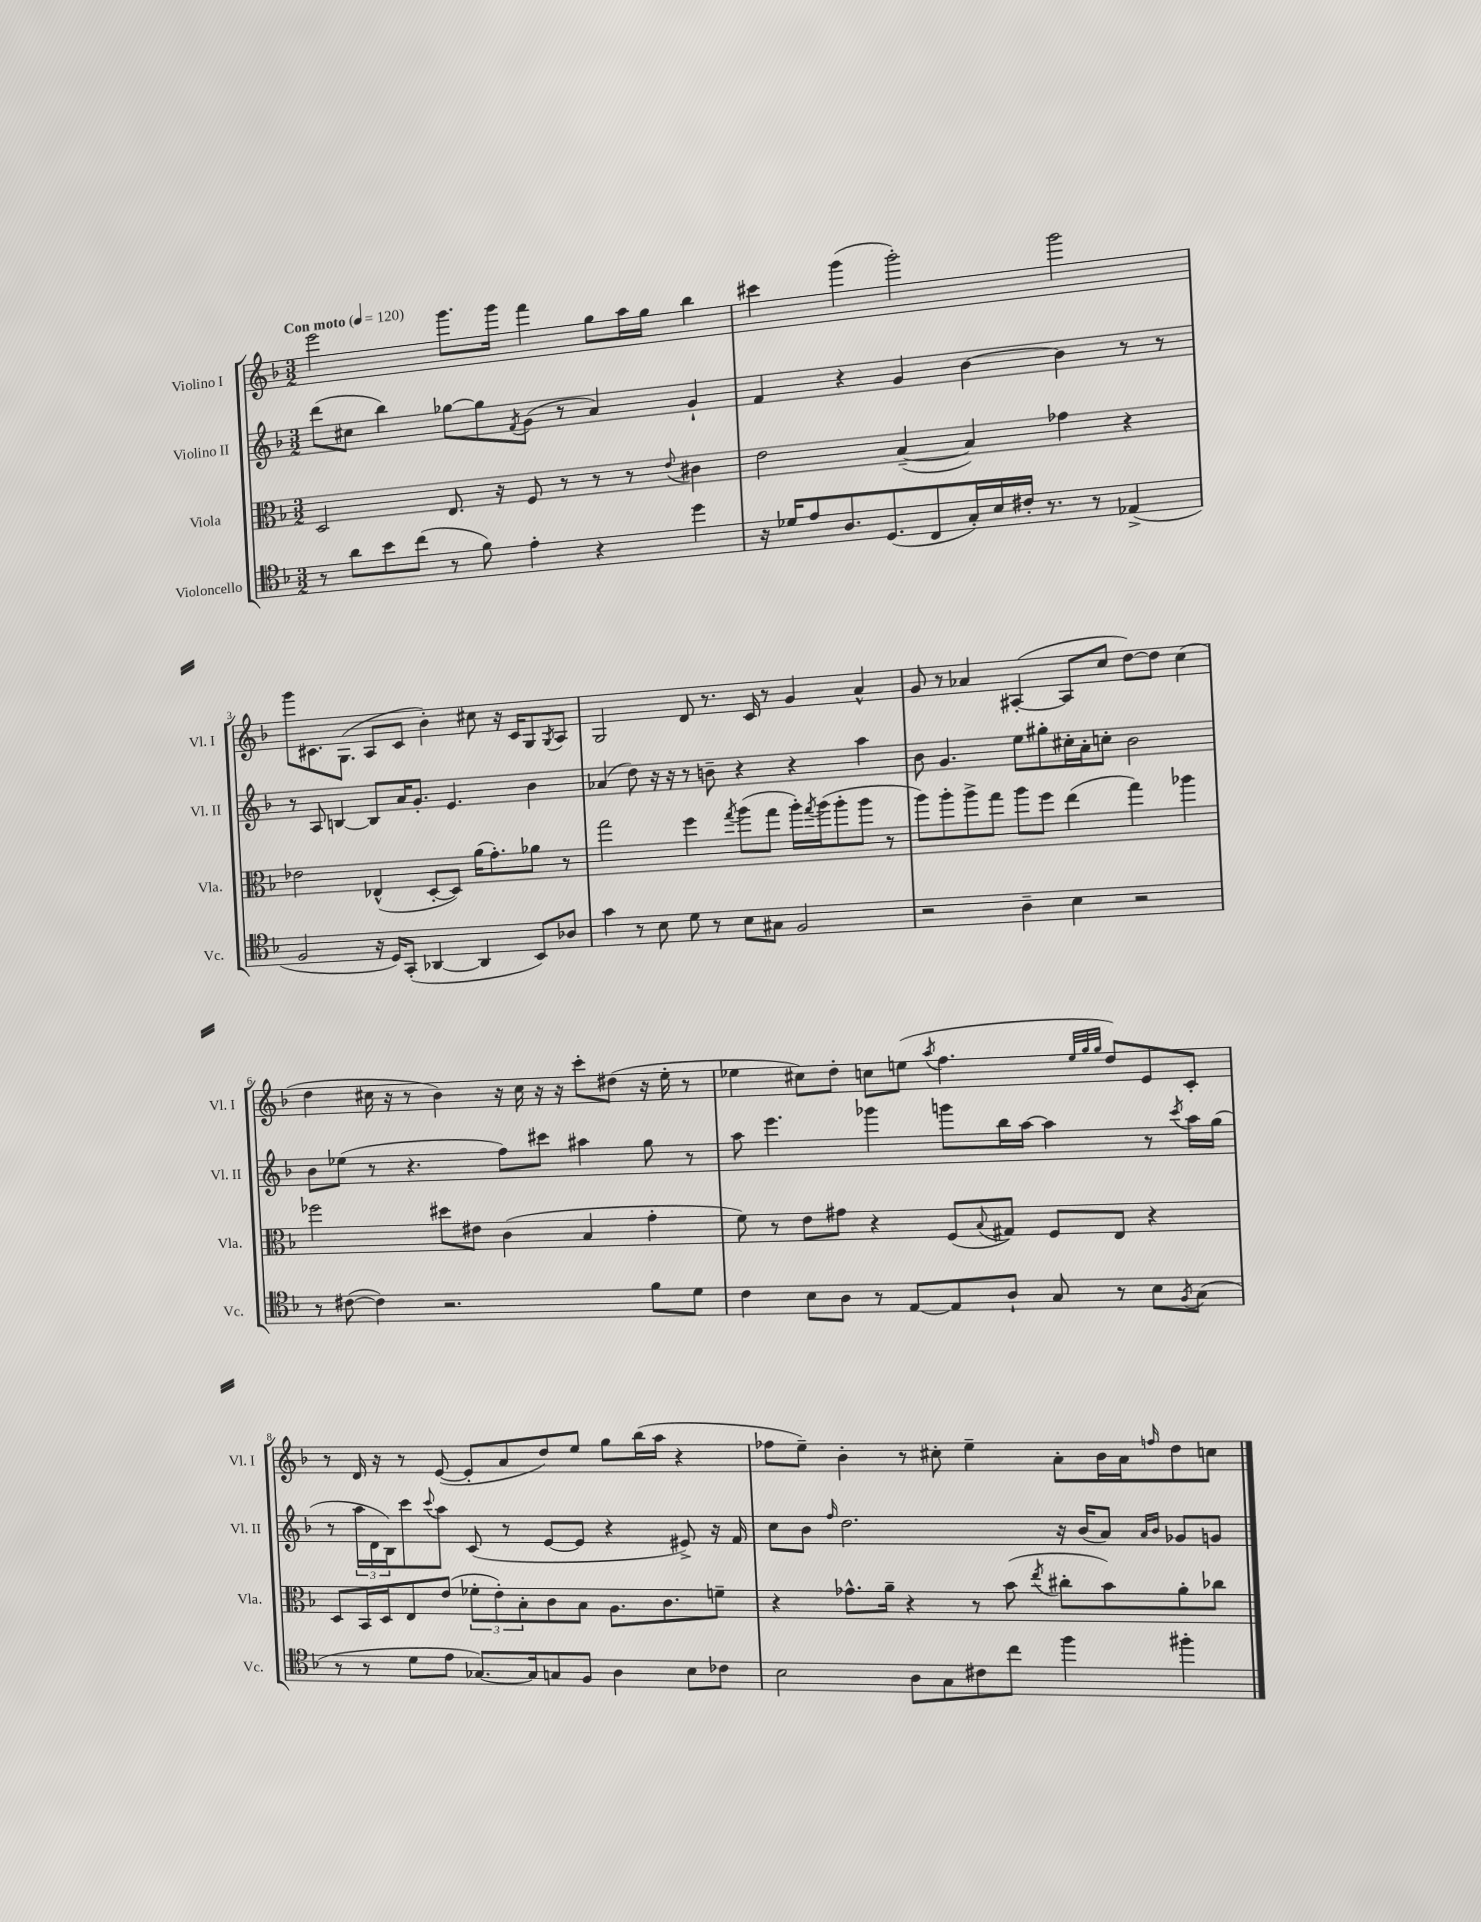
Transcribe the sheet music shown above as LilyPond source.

<<
\new StaffGroup <<
\new Staff = "s0" \with { instrumentName = "Violino I" shortInstrumentName = "Vl. I" } {
    \clef treble \key f \major \numericTimeSignature \time 3/2 \tempo "Con moto" 4 = 120
    e'''2 g'''8. g'''16 f'''4 g''8 a''16 g''16 bes''4 |
    cis'''4 g'''4( g'''2-.) g'''2 |
    g'''8 cis'8. g8.( a8 cis'8 bes'4-.) cis''8 r16 cis'16 g8 \acciaccatura { g8 } a8 |
    g2 d'8 r8. c'16 r8 g'4 a'4-^ |
    g'8 r8 aes'4 ais4~-.( ais8 c''8 d''8~) d''8 c''4( |
    d''4 cis''16 r16 r8 bes'4) r16 cis''16 r16 r16 c'''8-. dis''8( r16 e''16-. r8 |
    ees''4 cis''8) d''8-. c''8 e''8( \acciaccatura { a''8 } f''4. \grace { e''32 g''32 g''32 } d''8) e'8 c'8-. |
    r8 d'16 r16 r8 e'8~( e'8-. a'8 d''8) e''8 g''8 bes''16( a''16 r4 |
    fes''8 e''8--) bes'4-. r8 cis''8-. e''4-- a'8-. bes'16 a'16 \grace { f''16 } d''8 c''8 \bar "|." |
}
\new Staff = "s1" \with { instrumentName = "Violino II" shortInstrumentName = "Vl. II" } {
    \clef treble \key f \major \numericTimeSignature \time 3/2
    d'''8( cis''8 bes''4) ges''8~ ges''8 \acciaccatura { f'8 } g'8( r8 a'4) g'4-! |
    f'4 r4 g'4 bes'4~ bes'4 r8 r8 |
    r8 a8 b4~ b8 a'16 g'8.-. e'4. bes'4 |
    aes'4( d''8) r16 r16 r8 b'8-- r4 r4 a''4 |
    bes'8 g'4. e''8 gis''8-. cis''16-. a'16-. c''8-. bes'2 |
    bes'8 ees''8( r8 r4. f''8) cis'''8 ais''4 g''8 r8 |
    a''8 e'''4. ges'''4 g'''8 bes''16 a''16~ a''4 r8 \acciaccatura { c'''8 } a''16 g''16( |
    r8 \tuplet 3/2 { a''16 d'16 bes16) } c'''8 \appoggiatura { c'''8 } a''8 c'8( r8 e'8~ e'8 r4 eis'8->) r16 f'16 |
    c''8 bes'8 \grace { f''16 } d''2. r16 bes'16( a'8) \grace { a'16 bes'16 } ges'8 g'8 \bar "|." |
}
\new Staff = "s2" \with { instrumentName = "Viola" shortInstrumentName = "Vla." } {
    \clef alto \key f \major \numericTimeSignature \time 3/2
    d2 e8. r16 f8 r8 r8 r8 \appoggiatura { e'8 } cis'4 |
    e'2 bes4~--( bes4) ges'4 r4 |
    ees'2 ees4-^( d8~-. d8) a'16( g'8.-.) aes'8 r8 |
    g''2 f''4 \acciaccatura { g''8 } a''8( g''8 a''16-.) \acciaccatura { g''8 } a''16( a''8-. a''8 r8 |
    a''8) a''8-. a''8-> g''8 a''8 f''8 e''4( g''4) aes''4 |
    fes''2 dis''8 eis'8 c'4( bes4 g'4-. |
    f'8) r8 e'8 gis'8 r4 f8( \appoggiatura { bes8 } gis8) f8 e8 r4 |
    d8 bes,16 d16 e8 e'8( \tuplet 3/2 { fes'8-. e'8-.) bes8-. } c'8 bes8 a8. c'8. f'8-- |
    r4 ges'8.-^ a'16-- r4 r8 bes'8( \acciaccatura { e''8 } cis''8-. bes'8) a'8-. ces''8 \bar "|." |
}
\new Staff = "s3" \with { instrumentName = "Violoncello" shortInstrumentName = "Vc." } {
    \clef tenor \key f \major \numericTimeSignature \time 3/2
    r8 a'8 bes'8 c''8( r8 f'8) e'4-. r4 d''4 |
    r16 des'16 e'8 a8. d8.( c8 g16-.) bes16 cis'16-. r8. r8 ees4->( |
    f2 r16 d16) g,8-.( aes,4~ aes,4 bes,8) aes8 |
    g'4 r8 bes8 d'8 r8 bes8 gis8 f2 |
    r2 a4-- bes4 r2 |
    r8 cis'8~( cis'4) r2. f'8 d'8 |
    c'4 bes8 a8 r8 e8~ e8 a8-! g8 r8 bes8 \acciaccatura { f8 } g8( |
    r8 r8 d'8 e'8 ges8.~) ges16 g8 f8 a4 bes8 ces'8 |
    bes2 a8 g8 cis'8 c''8 f''4 fis''4-. \bar "|." |
}
>>
>>
